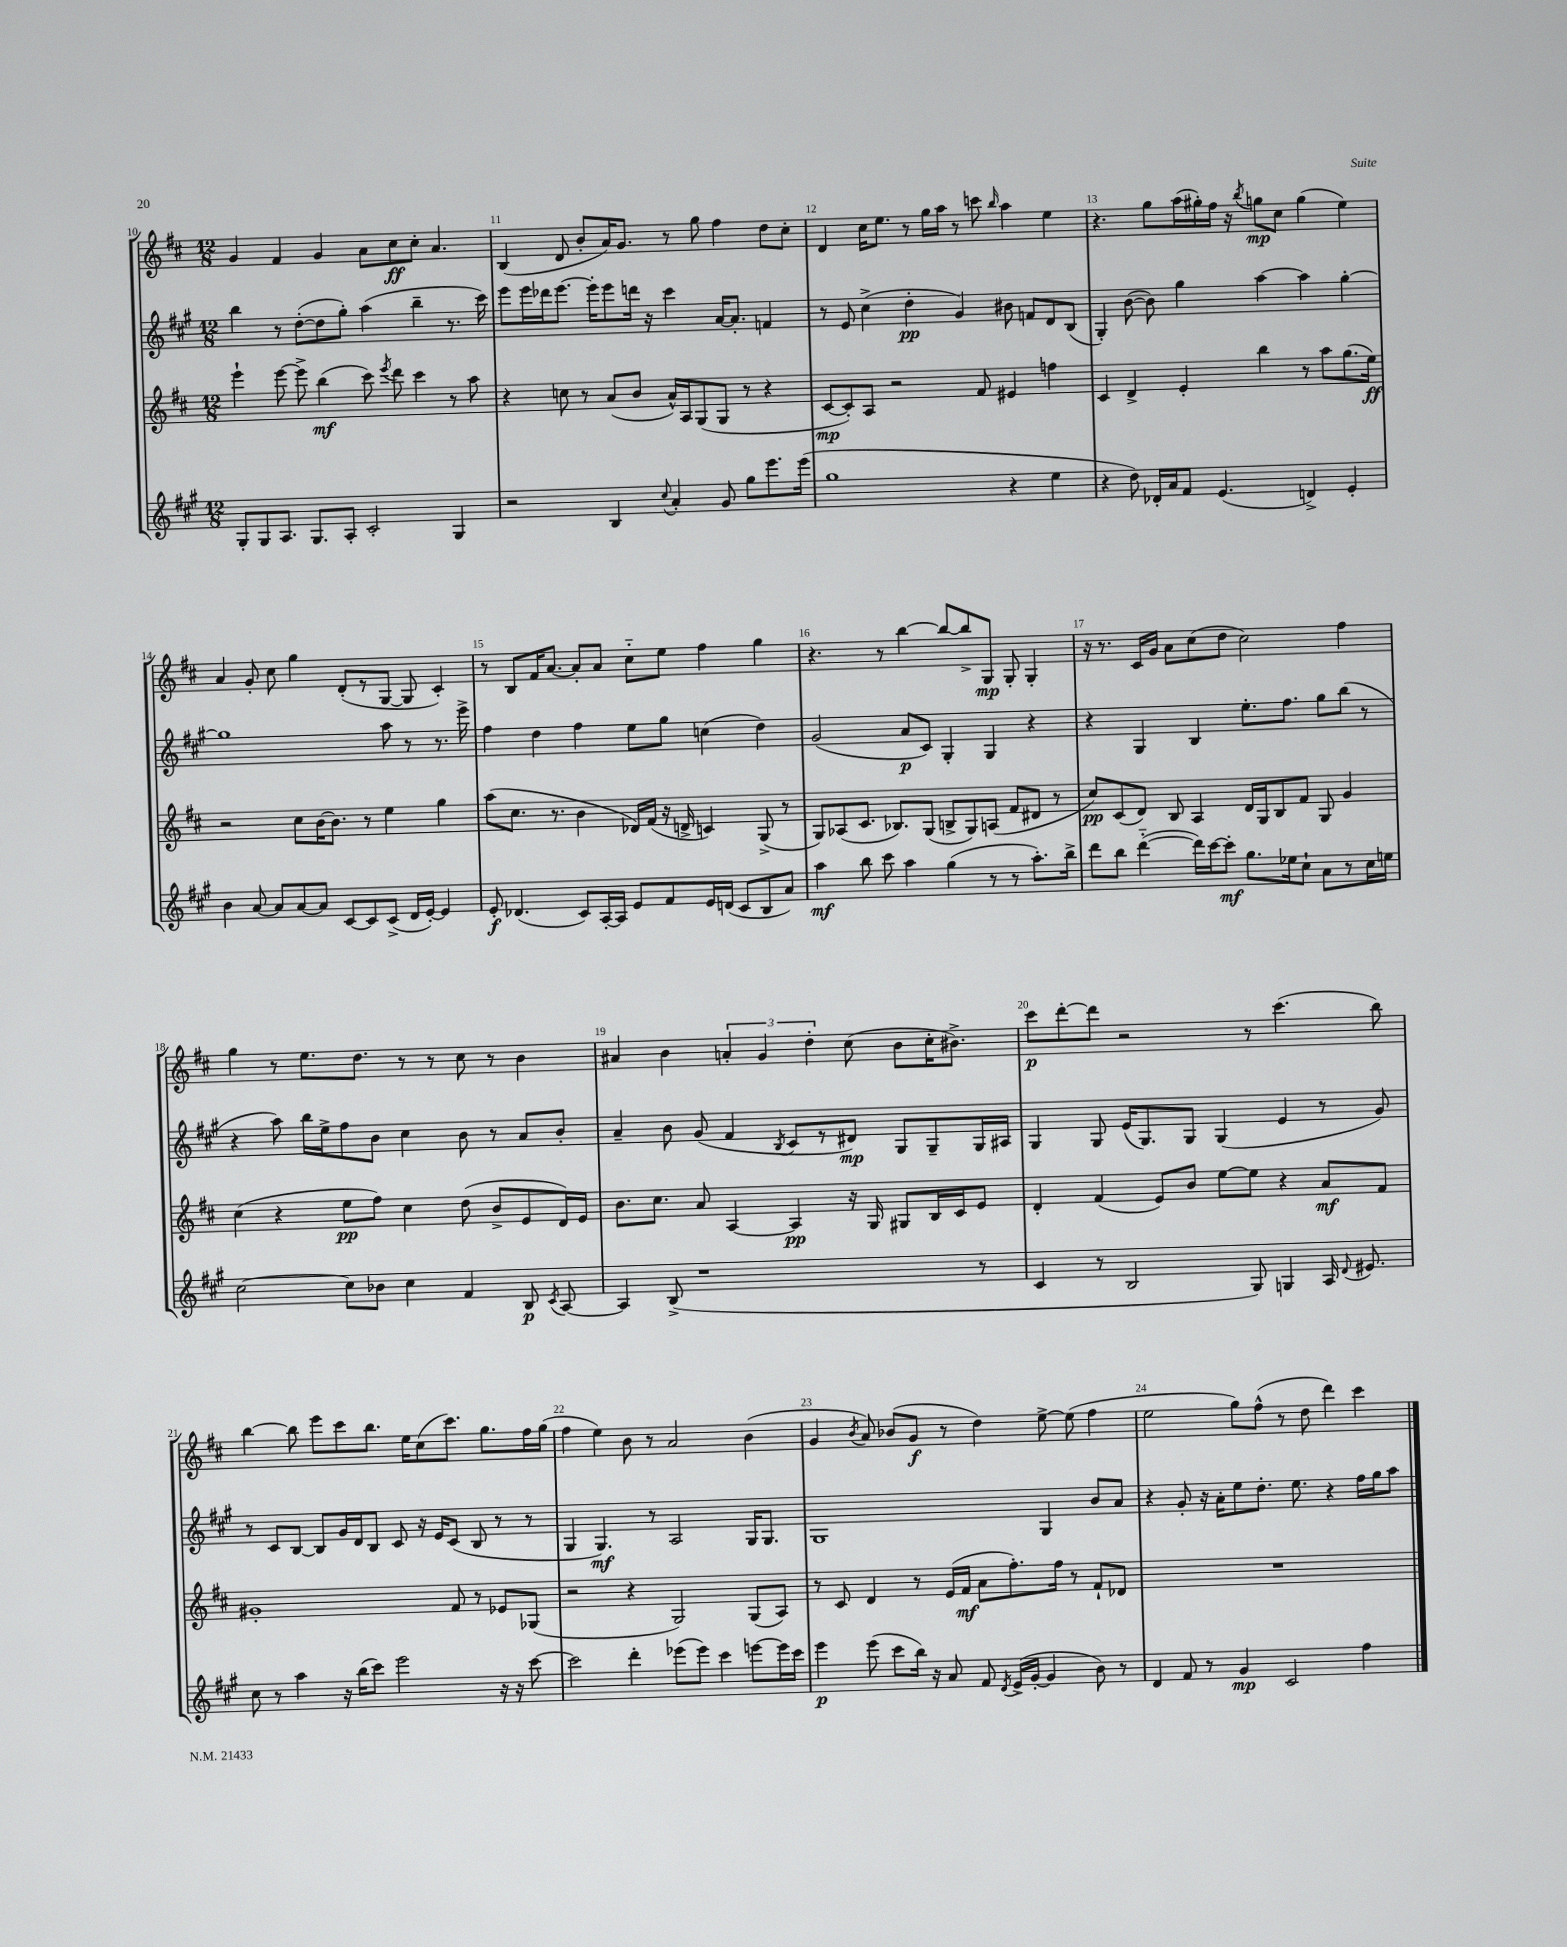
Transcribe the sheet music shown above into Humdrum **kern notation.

**kern	**dynam	**kern	**dynam	**kern	**dynam	**kern	**dynam
*part4	*part4	*part3	*part3	*part2	*part2	*part1	*part1
*staff4	*staff4	*staff3	*staff3	*staff2	*staff2	*staff1	*staff1
*clefG2	*	*clefG2	*	*clefG2	*	*clefG2	*
*k[f#c#g#]	*	*k[f#c#]	*	*k[f#c#g#]	*	*k[f#c#]	*
*M12/8	*	*M12/8	*	*M12/8	*	*M12/8	*
=10	=10	=10	=10	=10	=10	=10	=10
8G#'/L	.	4eee`\	.	4bb\	.	4g/	.
8G#/	.	.	.	.	.	.	.
8.A/J	.	[8eee\	.	8r	.	4f#/	.
.	.	8eee^\]	.	([8dd'\L	.	.	.
8.G#/L	.	.	.	.	.	.	.
.	.	(4bb\	mf	8dd\]	.	4g/	.
8A'/J	.	.	.	8gg#'\J)	.	.	.
2c#'/	.	8ccc#\)	.	(4aa\	.	8a\L	.
.	.	8qeee/	.	.	.	.	.
.	.	8ddd\	.	.	.	8cc#\	ff
.	.	4ccc#\	.	4bb~\	.	8cc#'\J	.
.	.	.	.	.	.	4.a/	.
4G#/	.	8r	.	8.r	.	.	.
.	.	8aa\	.	.	.	.	.
.	.	.	.	16ccc#\)	.	.	.
=11	=11	=11	=11	=11	=11	=11	=11
2r	.	4r	.	8eee\L	.	(4B/	.
.	.	.	.	16eee\L	.	.	.
.	.	.	.	16ddd-X\J	.	.	.
.	.	8ccn\	.	[8.eee\J	.	8d/	.
.	.	8r	.	.	.	8b'/L	.
.	.	.	.	16eee'\KL]	.	.	.
4B/	.	(8a/L	.	8eee\	.	16a/K)	.
.	.	.	.	.	.	8.g/J	.
.	.	8b/J	.	16dddn\Jk	.	.	.
.	.	.	.	16r	.	.	.
8qqcc#/	.	.	.	.	.	.	.
4a'/	.	16a^^/LL)	.	4ccc#\	.	8r	.
.	.	16A/J	.	.	.	.	.
.	.	(8G/	.	.	.	8gg\	.
8g#/	.	8G/J	.	[16a/KL	.	4ff#\	.
.	.	.	.	8.a'/J]	.	.	.
8gg#\L	.	8r	.	.	.	.	.
8.eee\	.	4r	.	4fn/	.	8dd\L	.
.	.	.	.	.	.	8cc#'\J	.
(16eee\Jk	.	.	.	.	.	.	.
=12	=12	=12	=12	=12	=12	=12	=12
1gg#	.	[8c#/L	mp	8r	.	4d/	.
.	.	8c#'/])	.	8e/	.	.	.
.	.	8A/J	.	(4cc#^\	.	16cc#\KL	.
.	.	.	.	.	.	8.ee\J	.
.	.	2r	.	.	.	.	.
.	.	.	.	4dd'\	pp	8r	.
.	.	.	.	.	.	16gg\LL	.
.	.	.	.	.	.	16aa\JJ	.
.	.	.	.	4g#/)	.	8r	.
.	.	8f#/	.	.	.	8cccn\	.
.	.	.	.	.	.	16qqbb/	.
4r	.	4e#X/	.	8b#X\	.	4aa\	.
.	.	.	.	8fn/L	.	.	.
4ee\	.	4ffn\	.	8d/	.	4ee\	.
.	.	.	.	(8B/J	.	.	.
=13	=13	=13	=13	=13	=13	=13	=13
4r	.	4c#/	.	4G#'/)	.	4.r	.
8dd\)	.	4d^/	.	([8b\	.	.	.
16d-X'/LL	.	.	.	8b\])	.	8gg\L	.
16a/J	.	.	.	.	.	.	.
8f#/J	.	4e'/	.	4gg#\	.	(16aa\L	.
.	.	.	.	.	.	16gg#X'\)	.
(4.e/	.	.	.	.	.	16ff#\JJ	.
.	.	.	.	.	.	16r	.
.	.	.	.	.	.	8qbb/	.
.	.	4bb\	.	[4aa\	.	8ggn\L	mp
.	.	.	.	.	.	8cc#\J	.
4dn^/)	.	8r	.	4aa\]	.	(4gg\	.
.	.	8aa\L	.	.	.	.	.
4e'/	.	(8.gg\	.	[4gg#'\	.	4ee\)	.
.	.	16ee\Jk)	ff	.	.	.	.
!!LO:LB:g=z
=14	=14	=14	=14	=14	=14	=14	=14
4b\	.	2r	.	1gg#]	.	4a/	.
[8a/	.	.	.	.	.	8g'/	.
8a/L]	.	.	.	.	.	8cc#\	.
[8a/	.	8cc#\L	.	.	.	4gg\	.
8a/J]	.	[16b\K	.	.	.	.	.
.	.	8.b\J]	.	.	.	.	.
[8c#/L	.	.	.	.	.	(8d'/L	.
8c#/]	.	8r	.	.	.	8r	.
(8c#^/J	.	4ee\	.	8aa\	.	[8G/J	.
16d/LL	.	.	.	8r	.	8G/]	.
[16e'/JJ)	.	.	.	.	.	.	.
4e/]	.	4gg\	.	8.r	.	4c#'/)	.
.	.	.	.	16eee^\	.	.	.
=15	=15	=15	=15	=15	=15	=15	=15
8e'/	f	(8aa\L	.	4ff#\	.	8r	.
(4.d-X/	.	8.cc#\J	.	.	.	8B/L	.
.	.	.	.	4dd\	.	16f#/K	.
.	.	8.r	.	.	.	[8.a/J	.
8c#/L)	.	4b\	.	4ff#\	.	8a'/L]	.
[16A'/L	.	.	.	.	.	8a/J	.
16A/JJ]	.	.	.	.	.	.	.
8e/L	.	16d-X/LL)	.	8ee\L	.	8cc#\L	.
.	.	(16f#/JJ	.	.	.	.	.
8f#/	.	16r	.	8gg#\J	.	8ee\J	.
.	.	16dn^/	.	.	.	.	.
16e/L	.	4cn/)	.	(4ccn\	.	4ff#\	.
(16dn/JJ	.	.	.	.	.	.	.
8c#/L	.	.	.	.	.	.	.
8B/	.	(8G^/	.	4dd\)	.	4gg\	.
8a/J)	.	8r	.	.	.	.	.
=16	=16	=16	=16	=16	=16	=16	=16
4aa\	mf	8G/L)	.	(2g#/	.	4.r	.
.	.	(8A-X/	.	.	.	.	.
8bb\	.	8.c#/J	.	.	.	.	.
8ccc#\	.	.	.	.	.	8r	.
.	.	8.B-X/L)	.	.	.	.	.
4aa\	.	.	.	8a/L	p	[4bb\	.
.	.	(8G/J	.	8c#/J)	.	.	.
(4gg#\	.	8Bn^/L	.	4G#'/	.	8bb/L_	.
.	.	8G/)	.	.	.	8bb^/]	.
8r	.	(8An/J	.	4G#/	.	8G/J	mp
8r	.	8f#/L	.	.	.	8G'/	.
8.aa'\L)	.	8d#X/J	.	4r	.	4G'/	.
.	.	8r	.	.	.	.	.
16bb^\Jk	.	.	.	.	.	.	.
=17	=17	=17	=17	=17	=17	=17	=17
8ddd\L	.	8cc#/L)	pp	4r	.	16r	.
.	.	.	.	.	.	8.r	.
8bb\J	.	(8c#/	.	.	.	.	.
([4ddd\	.	8d/J)	.	4G#/	.	16c#/LL	.
.	.	.	.	.	.	16g/JJ	.
.	.	8B/	.	.	.	8a\L	.
16ddd\LL])	.	4A/	.	4B/	.	(8cc#\	.
[16ccc#\J	.	.	.	.	.	.	.
8ccc#'\J]	mf	.	.	.	.	8dd\J	.
8.gg#\L	.	16d/LL	.	8.ee'\L	.	2cc#\)	.
.	.	16G/J	.	.	.	.	.
.	.	8B/	.	.	.	.	.
16ee-X\k	.	.	.	8.ff#\J	.	.	.
8cc#`\J	.	8f#/J	.	.	.	.	.
8a\L	.	8G/	.	8gg#\L	.	.	.
8r	.	4g/	.	(8bb\J	.	4ff#\	.
16cc#\L	.	.	.	8r	.	.	.
16een\JJ	.	.	.	.	.	.	.
!!LO:LB:g=z
=18	=18	=18	=18	=18	=18	=18	=18
[2cc#\	.	(4cc#\	.	4r	.	4gg\	.
.	.	4r	.	8aa\)	.	8r	.
.	.	.	.	16bb\LL	.	8.ee\L	.
.	.	.	.	16ee^\J	.	.	.
8cc#\L]	.	8ee\L	pp	8ff#\	.	.	.
.	.	.	.	.	.	8.dd\J	.
8b-X\J	.	8ff#\J)	.	8b\J	.	.	.
4cc#\	.	4cc#\	.	4cc#\	.	8r	.
.	.	.	.	.	.	8r	.
4f#/	.	(8dd\	.	8b\	.	8cc#\	.
.	.	8b^/L	.	8r	.	8r	.
8B/	p	8e/	.	8a/L	.	4b\	.
8qc#/	.	.	.	.	.	.	.
[8A/	.	16d/L)	.	8b'/J	.	.	.
.	.	16e/JJ	.	.	.	.	.
=19	=19	=19	=19	=19	=19	=19	=19
4A/]	.	8.b\L	.	4a~/	.	4a#X/	.
.	.	8.cc#\J	.	.	.	.	.
(8B^/	.	.	.	8b\	.	4b\	.
1r	.	8a/	.	(8g#/	.	.	.
.	.	[4A/	.	4f#/	.	6an'/	.
.	.	.	.	.	.	6g/	.
.	.	.	.	8qB/	.	.	.
.	.	4A/]	pp	8c#/L	.	.	.
.	.	.	.	.	.	6dd'\	.
.	.	.	.	8r	.	.	.
.	.	16r	.	8d#X/J)	mp	(8cc#\	.
.	.	16G/	.	.	.	.	.
.	.	8G#X/L	.	8G#/L	.	8b\L	.
.	.	16B/L	.	8G#~/	.	16cc#'\K	.
.	.	16c#/J	.	.	.	8.b#X^\J)	.
8r	.	8e/J	.	16G#/L	.	.	.
.	.	.	.	16A#X/JJ	.	.	.
=20	=20	=20	=20	=20	=20	=20	=20
4c#/	.	4d'/	.	4G#/	.	8ccc#\L	p
.	.	.	.	.	.	[8ddd'\	.
8r	.	(4f#/	.	8G#/	.	8ddd\J]	.
2B/	.	.	.	(16e/KL	.	2r	.
.	.	.	.	8.G#/)	.	.	.
.	.	8e/L)	.	.	.	.	.
.	.	8b/J	.	8G#/J	.	.	.
.	.	[8ee\L	.	(4G#/	.	.	.
8G#/)	.	8ee\J]	.	.	.	8r	.
4Gn/	.	4r	.	4e/	.	(4.ccc#\	.
16A/	.	8a/L	mf	8r	.	.	.
8qqd/	.	.	.	.	.	.	.
8.e#X/	.	.	.	.	.	.	.
.	.	8f#/J	.	8g#/)	.	8bb\)	.
!!LO:LB:g=z
=21	=21	=21	=21	=21	=21	=21	=21
8cc#\	.	1g#X'	.	8r	.	[4bb\	.
8r	.	.	.	8c#/L	.	.	.
4aa\	.	.	.	[8B/J	.	8bb\]	.
.	.	.	.	8B/L]	.	8eee\L	.
16r	.	.	.	16g#/L	.	8ccc#\	.
(16bb\KL	.	.	.	16d/J	.	.	.
8ccc#\J)	.	.	.	8B/J	.	8.bb\J	.
2eee\	.	.	.	8c#/	.	.	.
.	.	.	.	.	.	16ee\KL	.
.	.	.	.	16r	.	(8cc#\	.
.	.	.	.	16e/KL	.	.	.
.	.	8f#/	.	(8c#/J	.	8.ccc#\J)	.
.	.	8r	.	8B/	.	.	.
.	.	.	.	.	.	8.gg\L	.
16r	.	8e-X/L	.	8r	.	.	.
16r	.	.	.	.	.	.	.
[8ccc#\	.	(8G-X/J	.	8r	.	16ff#\L	.
.	.	.	.	.	.	(16gg\JJ	.
=22	=22	=22	=22	=22	=22	=22	=22
2ccc#\]	.	2r	.	4G#/	.	4ff#\	.
.	.	.	.	4.G#/)	mf	4ee\)	.
4ddd'\	.	4r	.	.	.	8b\	.
.	.	.	.	8r	.	8r	.
(8eee-X\L	.	2G/)	.	2A/	.	2a/	.
8eee-\J)	.	.	.	.	.	.	.
4ccc#\	.	.	.	.	.	.	.
[8eeen\L	.	(8G/L	.	16G#/KL	.	(4b\	.
.	.	.	.	8.G#/J	.	.	.
16eee\L]	.	8A/J)	.	.	.	.	.
16ccc#\JJ	.	.	.	.	.	.	.
=23	=23	=23	=23	=23	=23	=23	=23
4eee\	p	8r	.	1G#	.	4g/	.
.	.	8c#/	.	.	.	.	.
.	.	.	.	.	.	8qb/	.
(8eee\	.	4d/	.	.	.	8a/)	.
8ccc#\L	.	.	.	.	.	(8b-X/L	.
16bb\Jk)	.	8r	.	.	.	8g/J	f
16r	.	.	.	.	.	.	.
8a/	.	(16e/LL	.	.	.	8r	.
.	.	16f#/JJ	mf	.	.	.	.
8f#/	.	8a\L	.	.	.	4dd\)	.
8qd/	.	.	.	.	.	.	.
(16e^/LL	.	8.ff#'\)	.	.	.	.	.
[16g#'/JJ	.	.	.	.	.	.	.
4g#/]	.	.	.	4G#/	.	[8ee^\	.
.	.	16ff#\Jk	.	.	.	.	.
.	.	8r	.	.	.	(8ee\]	.
8b\)	.	8f#`/L	.	8b/L	.	4ff#\	.
8r	.	8d-X/J	.	8a/J	.	.	.
=24	=24	=24	=24	=24	=24	=24	=24
4d/	.	1.r	.	4r	.	2ee\	.
8f#/	.	.	.	8g#'/	.	.	.
8r	.	.	.	16r	.	.	.
.	.	.	.	16a'\KL	.	.	.
4g#/	mp	.	.	8ee\	.	8gg\L)	.
.	.	.	.	8.dd'\J	.	(8ff#^^\J	.
2c#/	.	.	.	.	.	8r	.
.	.	.	.	8.ee\	.	.	.
.	.	.	.	.	.	8dd\	.
.	.	.	.	4r	.	4ddd\)	.
4ff#\	.	.	.	16ff#\LL	.	4ccc#\	.
.	.	.	.	16gg#\J	.	.	.
.	.	.	.	8aa\J	.	.	.
==	==	==	==	==	==	==	==
*-	*-	*-	*-	*-	*-	*-	*-
